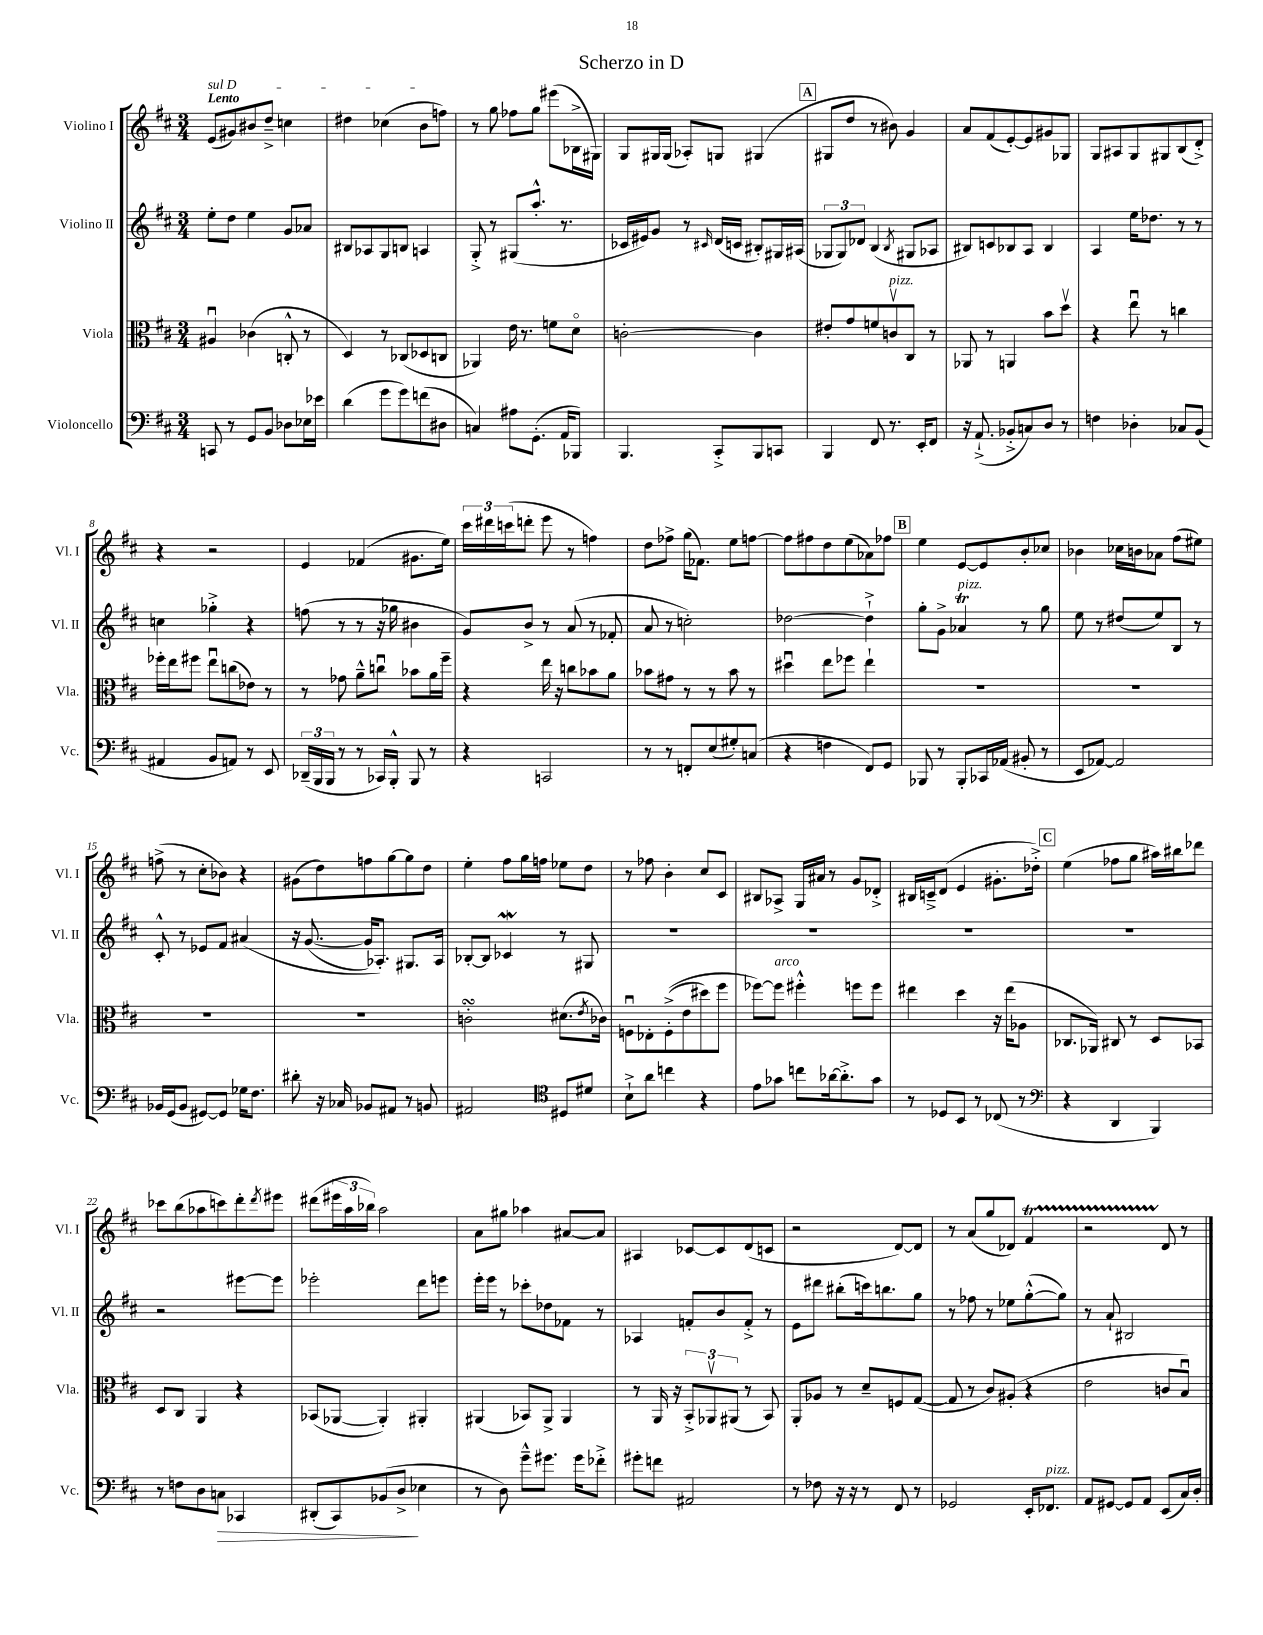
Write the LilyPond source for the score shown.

\header { title = "Scherzo in D" }
<<
\new StaffGroup <<
\new Staff = "s0" \with { instrumentName = "Violino I" shortInstrumentName = "Vl. I" } {
    \clef treble \key d \major \numericTimeSignature \time 3/4 \tempo "Lento"
    \once \override TextSpanner.bound-details.left.text = \markup { \italic "sul D" } e'8\startTextSpan( gis'8) bis'8 d''8---> c''4 |
    dis''4 ces''4( b'8 f''8\stopTextSpan) |
    r8 g''8 fes''8 g''8 eis'''8( bes16-> gis16) |
    g8 gis16 gis16( aes8-.) g8 gis4( |
    \mark \markup { \box "A" } gis8 d''8 r8 bis'8) g'4 |
    a'8 fis'8( e'8~-.) e'8 gis'8 ges8 |
    g8 ais8 g8 gis8 b8( d'8-.->) |
    r4 r2 |
    e'4 fes'4( gis'8. e''16) |
    \tuplet 3/2 { cis'''16 dis'''16 c'''16( } d'''8-. e'''8 r8 f''4) |
    d''8 fes''8-> g''16( fes'8.) e''8 f''8~ |
    f''8 fis''8 d''8 e''8( aes'8) fes''8 |
    \mark \markup { \box "B" } e''4 e'8~ e'8 b'8-. ces''8 |
    bes'4 ces''16 b'16 aes'8 fis''8( eis''8) |
    f''8->( r8 cis''8-. bes'8) r4 |
    gis'8( d''8) f''8 g''8~ g''8 d''8 |
    e''4-. fis''8 g''16 f''16 ees''8 d''8 |
    r8 fes''8 b'4-. cis''8 cis'8 |
    bis8 aes8-> g16 ais'16 r8 g'8 des'8-.-> |
    bis16 c'16---> d'8( e'4 gis'8.-. des''16-.->) |
    \mark \markup { \box "C" } e''4( fes''8 g''8 ais''16) bis''16 des'''8 |
    ces'''8 b''8( aes''8 c'''8) d'''8-. \acciaccatura { d'''8 } eis'''8 |
    dis'''8( \tuplet 3/2 { eis'''16 a''16 bes''16) } a''2 |
    a'8 gis''8 aes''4 ais'8~ ais'8 |
    ais4 ces'8~ ces'8 d'8( c'8 |
    r2 d'8~) d'8 |
    r8 a'8( g''8 des'8) fis'4\startTrillSpan |
    r2 d'8\stopTrillSpan r8 \bar "|." |
}
\new Staff = "s1" \with { instrumentName = "Violino II" shortInstrumentName = "Vl. II" } {
    \clef treble \key d \major \numericTimeSignature \time 3/4
    e''8-. d''8 e''4 g'8 aes'8 |
    bis8 aes8 g8 b8 a4 |
    g8-.-> r8 gis8( a''8.-.-^ r8. |
    ces'16 eis'16) g'8 r8 \grace { cis'16 } d'16( c'16 bis8-.) gis16 ais16( |
    \mark \markup { \box "A" } \tuplet 3/2 { ges8 ges8) des'8 } b4( \acciaccatura { b8 } gis8 aes8 |
    bis8) c'8 bes8 a8 bes4 |
    a4 e''16 des''8. r8 r8 |
    c''4 ges''4-.-> r4 |
    f''8( r8 r8 r16 ges''16 bis'4 |
    g'8) b'8-> r8 a'8( r8 fes'8-. |
    a'8 r8 c''2-.) |
    des''2~ des''4-!-> |
    \mark \markup { \box "B" } g''8-. g'8-> aes'4\trill^\markup { \italic "pizz." } r8 g''8 |
    e''8 r8 dis''8( e''8) b8 r8 |
    cis'8-.-^ r8 ees'8 fis'8 ais'4\( |
    r16 g'8.~( g'16) aes8.-.\) gis8. aes16 |
    bes8~-. bes8 ces'4\mordent r8 gis8 |
    R2. |
    R2. |
    R2. |
    \mark \markup { \box "C" } R2. |
    r2 eis'''8~ eis'''8 |
    ees'''2-. d'''8 e'''8 |
    e'''16-. e'''16 r8 ces'''8-. des''8 fes'8 r8 |
    aes4 f'8-. b'8 f'8-.-> r8 |
    e'8 dis'''8 bis''8-.( c'''16) b''8. g''8 |
    r8 fes''8 r8 ees''8 g''8~-.-^( g''8) |
    r8 a'8-! bis2 \bar "|." |
}
\new Staff = "s2" \with { instrumentName = "Viola" shortInstrumentName = "Vla." } {
    \clef alto \key d \major \numericTimeSignature \time 3/4
    ais4\downbow ces'4( c8-.-^ r8 |
    d4) r8 ces8( des8 c8 |
    aes,4) e'16 r8. f'8 d'8\flageolet |
    c'2~-. c'4 |
    \mark \markup { \box "A" } eis'8-. g'8 f'8 c'8\upbow^\markup { \italic "pizz." } cis8 r8 |
    aes,8 r8 a,4 b'8 d''8\upbow |
    r4 e''8\downbow r8 c''4 |
    fes''16-. e''16 fis''8 e''8\downbow c''8( ees'8) r8 |
    r8 ges'8 a'8---^ c''8\downbow bes'8 a'16 fis''16-- |
    r4 e''16 r16 c''8 bes'8 a'8 |
    bes'8 gis'8 r8 r8 bes'8 r8 |
    dis''4\downbow e''8 fes''8 e''4-! |
    \mark \markup { \box "B" } R2. |
    R2. |
    R2. |
    R2. |
    c'2-.\turn dis'8.( \acciaccatura { e'8 } ces'16) |
    f8\downbow ees8-. f8-.->(\( e'8 dis''8) fis''8 |
    fes''8~\) fes''8^\markup { \italic "arco" } fis''4-.-^ f''8 f''8 |
    eis''4 d''4 r16 eis''16( aes8 |
    \mark \markup { \box "C" } ces8. aes,16) cis8 r8 d8 bes,8 |
    d8 cis8 a,4 r4 |
    bes,8( aes,8~ aes,4-.) ais,4-. |
    ais,4( bes,8) ais,8-> ais,4 |
    r8 a,16 r16 \tuplet 3/2 { b,8-.-> aes,8\upbow ais,8( } r8 b,8) |
    a,8-. aes8 r8 d'8-- f8 g8~( |
    g8 r8 cis'8) ais8-.( r4 |
    e'2 c'8 b8\downbow) \bar "|." |
}
\new Staff = "s3" \with { instrumentName = "Violoncello" shortInstrumentName = "Vc." } {
    \clef bass \key d \major \numericTimeSignature \time 3/4
    c,8 r8 g,8 b,8 des8 ees16 ees'16 |
    d'4( g'8 g'8) f'8( dis8 |
    c4) ais8 g,8.-.( a,16 bes,,8) |
    b,,4. cis,8-.-> b,,8 c,8 |
    \mark \markup { \box "A" } b,,4 fis,8 r8. e,16-. fis,8 |
    r16 a,8.-!->( bes,8-.-> c8) d8 r8 |
    f4 des4-. ces8 b,8( |
    ais,4 b,8 a,8) r8 e,8 |
    \tuplet 3/2 { des,16--( b,,16 b,,16 } r8 r8 ces,16) b,,16-.-^ b,,8 r8 |
    r4 c,2 |
    r8 r8 f,8-. e8( gis8-.) c8( |
    r4 f4 fis,8) g,8 |
    \mark \markup { \box "B" } bes,,8 r8 bes,,8-. ces,16 aes,16( bis,8-. r8 |
    e,8 aes,8~) aes,2 |
    bes,16 g,16( bes,8 gis,8~) gis,8 ges16 fis8. |
    dis'8-. r16 ces16 bes,8 ais,8 r8 b,8 |
    ais,2 \clef tenor dis8 dis'8 |
    b8-!-> a'8 c''4 r4 |
    e'8 ges'8 c''8 aes'16~ aes'8.-.-> ges'8 |
    r8 des8 b,8 r8 ces8( r8 |
    \mark \markup { \box "C" } \clef bass r4 d,4 b,,4) |
    r8 f8 d8 c8\> ces,4 |
    dis,8-.( cis,8) bes,8( d8->\! ees4 |
    r8 d8) g'8---^ gis'8. gis'16 fes'8-.-> |
    gis'8-. f'8 ais,2 |
    r8 fes8 r16 r16 r8 fis,8 r8 |
    ges,2 e,16-. fes,8.^\markup { \italic "pizz." } |
    a,8 gis,8~ gis,8 a,8 e,8( cis16) d16-. \bar "|." |
}
>>
>>
